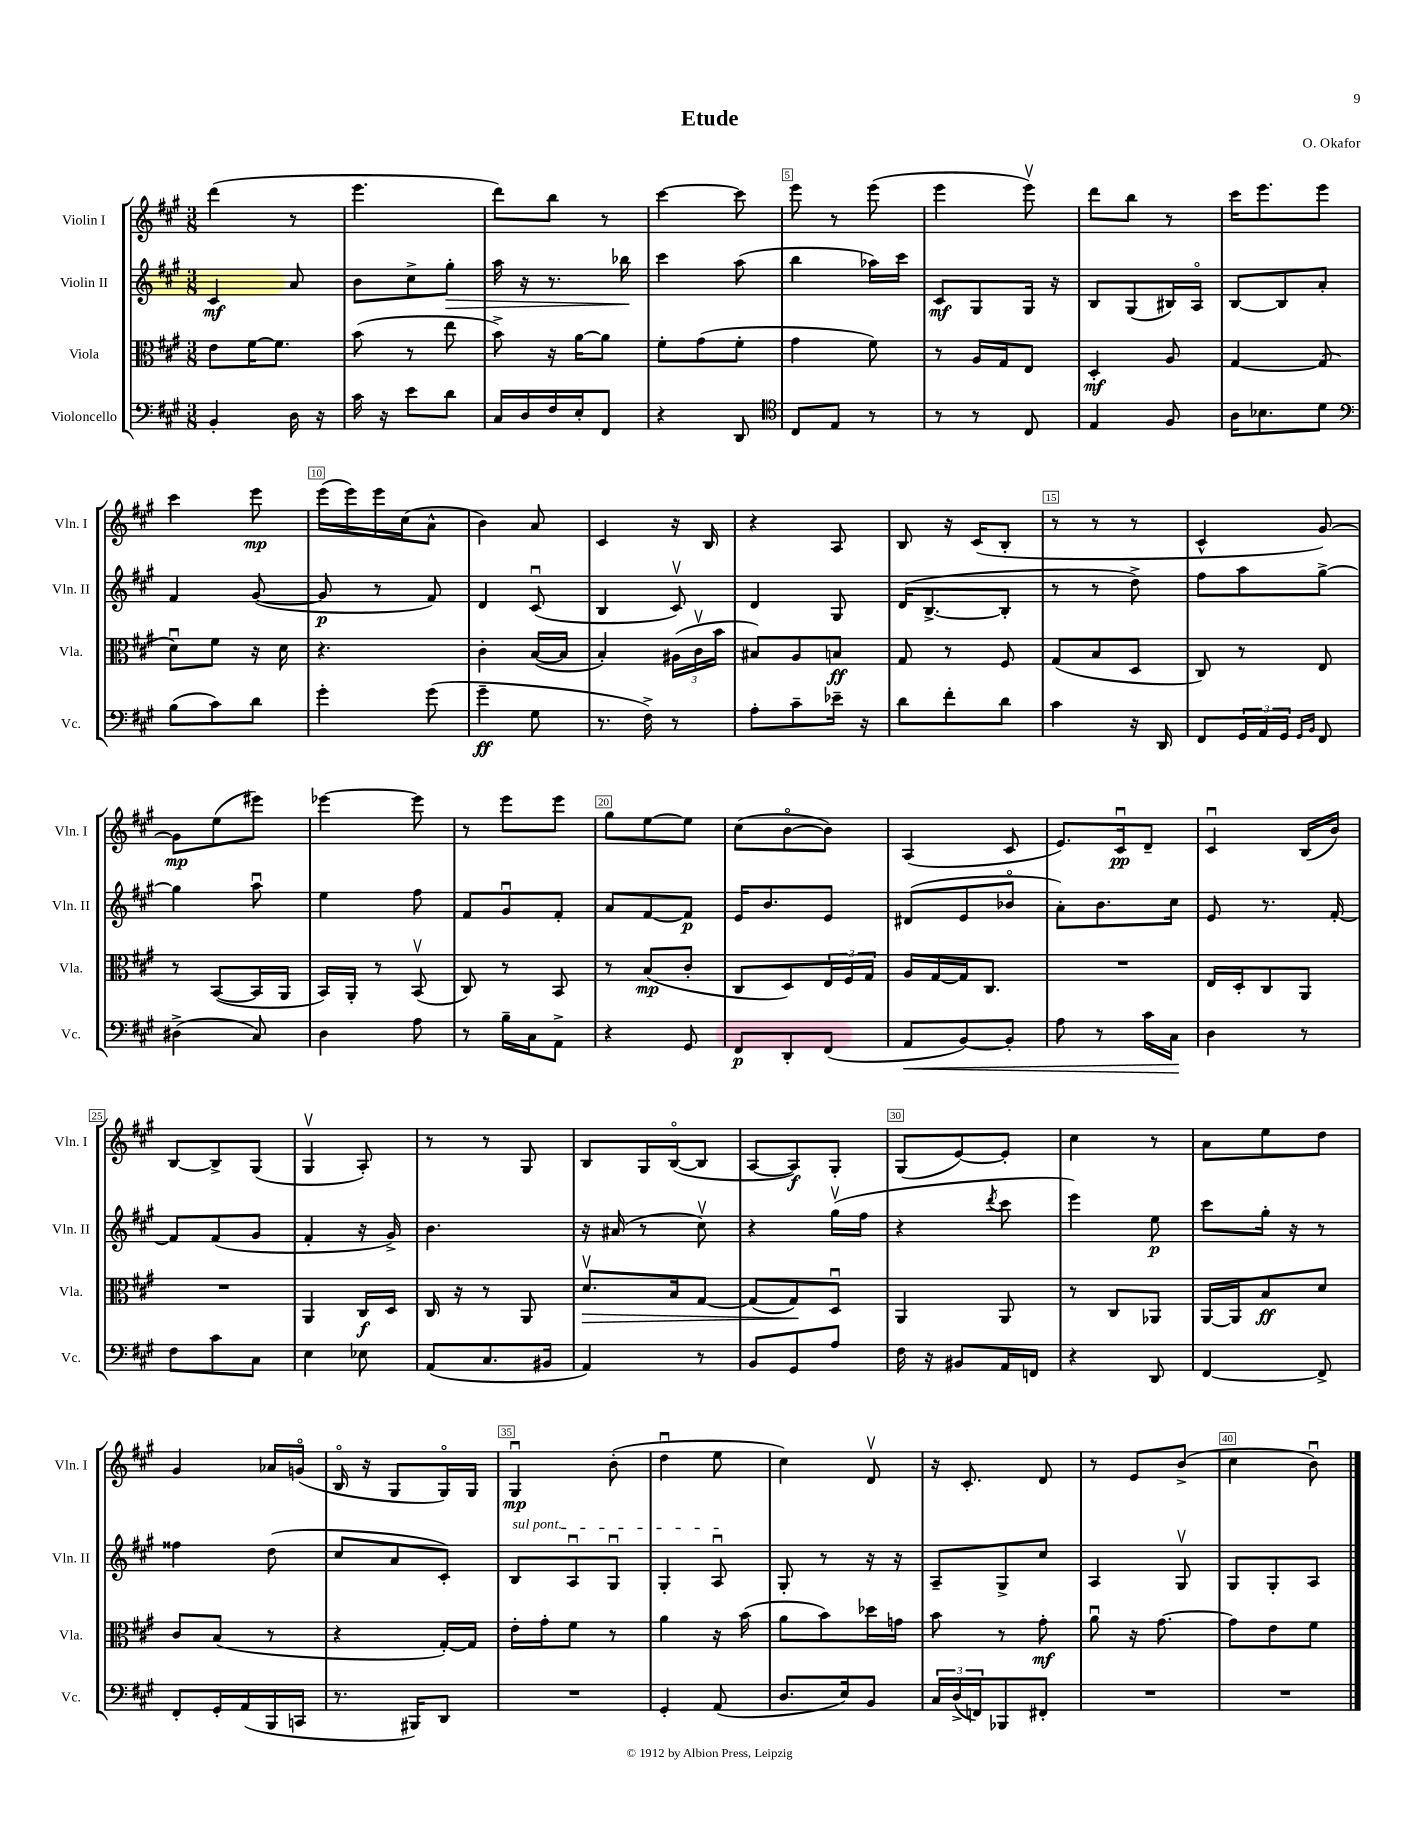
\header { title = "Etude" composer = "O. Okafor" }
<<
\new StaffGroup <<
\new Staff = "s0" \with { instrumentName = "Violin I" shortInstrumentName = "Vln. I" } {
    \clef treble \key a \major \numericTimeSignature \time 3/8
    d'''4( r8 |
    e'''4. |
    d'''8) b''8 r8 |
    cis'''4~ cis'''8 |
    e'''8 r8 e'''8( |
    e'''4 e'''8\upbow) |
    d'''8 b''8 r8 |
    cis'''16 e'''8. e'''8 |
    cis'''4 e'''8\mp |
    e'''16( e'''16) e'''16 cis''16( a'8-^ |
    b'4) a'8 |
    cis'4 r16 b16 |
    r4 a8 |
    b8 r16 cis'16( b8-. |
    r8 r8 r8 |
    cis'4-^ gis'8~) |
    gis'8\mp e''8( eis'''8) |
    ees'''4~ ees'''8 |
    r8 e'''8 e'''8 |
    gis''8 e''8~ e''8 |
    cis''8( b'8~\flageolet b'8) |
    a4( cis'8 |
    e'8.) cis'16\downbow\pp d'8-- |
    cis'4\downbow b16( b'16) |
    b8~ b8-> gis8( |
    gis4\upbow a8-.) |
    r8 r8 gis8 |
    b8 gis16 b16~\flageolet( b8 |
    a8~ a8\f) gis8-. |
    gis8( e'8~) e'8-. |
    cis''4 r8 |
    a'8 e''8 d''8 |
    gis'4 aes'16 g'16\flageolet( |
    b16\flageolet r16 gis8 gis16\flageolet) gis16 |
    gis4\downbow\mp b'8-.( |
    d''4\downbow e''8 |
    cis''4) d'8\upbow |
    r16 cis'8.-. d'8 |
    r8 e'8 b'8->( |
    cis''4 b'8\downbow) \bar "|." |
}
\new Staff = "s1" \with { instrumentName = "Violin II" shortInstrumentName = "Vln. II" } {
    \clef treble \key a \major \numericTimeSignature \time 3/8
    cis'4\mf a'8 |
    b'8 cis''8-> gis''8-.\> |
    a''16 r16 r8. bes''16\! |
    cis'''4 a''8( |
    b''4 aes''16) cis'''16 |
    cis'8\mf gis8 gis16 r16 |
    b8 gis8( bis16) a16\flageolet |
    b8~ b8 a'8-. |
    fis'4 gis'8~( |
    gis'8\p r8 fis'8) |
    d'4 cis'8\downbow( |
    b4 cis'8\upbow) |
    d'4 gis8 |
    d'16( b8.~-> b8-. |
    r8 r8 d''8->) |
    fis''8 a''8 gis''8~-> |
    gis''4 a''8\downbow |
    e''4 fis''8 |
    fis'8 gis'8\downbow fis'8-. |
    a'8 fis'8~ fis'8\p |
    e'16 b'8. e'8 |
    dis'8( e'8 bes'8\flageolet |
    a'8-.) b'8. cis''16 |
    e'8 r8. fis'16~-. |
    fis'8 fis'8( gis'8 |
    fis'4-. r16 gis'16->) |
    b'4. |
    r16 ais'16( r8 cis''8\upbow) |
    r4 gis''16\upbow( fis''16 |
    r4 \acciaccatura { d'''8 } cis'''8 |
    e'''4) e''8\p |
    cis'''8 gis''16-. r16 r8 |
    fisis''4 d''8( |
    cis''8 a'8 cis'8-.) |
    \once \override TextSpanner.bound-details.left.text = \markup { \italic "sul pont." } b8\startTextSpan a8\downbow gis8\downbow |
    gis4-. a8\downbow\stopTextSpan |
    gis8-. r8 r16 r16 |
    a8-- gis8-> cis''8 |
    a4 gis8\upbow |
    gis8 gis8-. a8 \bar "|." |
}
\new Staff = "s2" \with { instrumentName = "Viola" shortInstrumentName = "Vla." } {
    \clef alto \key a \major \numericTimeSignature \time 3/8
    e'8 fis'16~ fis'8. |
    b'8( r8 e''8 |
    b'8->) r16 a'16~ a'8 |
    fis'8-. gis'8( fis'8-. |
    gis'4 fis'8) |
    r8 a16 gis16 e8 |
    d4-.\mf a8 |
    gis4~ gis8( |
    d'8\downbow) fis'8 r16 d'16 |
    r4. |
    cis'4-. b16~( b16 |
    b4-.) \tuplet 3/2 { ais16( cis'16\upbow b'16 } |
    bis8) a8 b8\ff |
    gis8 r8 fis8 |
    gis8( b8 d8 |
    cis8) r8 e8 |
    r8 b,8~( b,16 a,16 |
    b,16) a,16-. r8 b,8\upbow( |
    cis8) r8 b,8 |
    r8 b8\mp( cis'8-. |
    cis8 d8) \tuplet 3/2 { e16 fis16 gis16 } |
    a16 gis16~ gis16 cis8. |
    R4. |
    e16 d16-. cis8 a,8 |
    R4. |
    a,4 cis16\f d16 |
    cis16 r16 r8 a,8 |
    d'8.\upbow\> b16 gis8~ |
    gis8( gis8\!) d8\downbow |
    a,4 a,8 |
    r8 cis8 aes,8 |
    a,16~ a,16 b8\ff d'8 |
    cis'8 b8( r8 |
    r4 gis16~-.) gis16 |
    e'16-. gis'16-. fis'8 r8 |
    a'4 r16 b'16( |
    a'8 b'8) des''16 g'16 |
    b'8 r8 gis'8-.\mf |
    a'8\downbow r16 gis'8.~ |
    gis'8 e'8 fis'8 \bar "|." |
}
\new Staff = "s3" \with { instrumentName = "Violoncello" shortInstrumentName = "Vc." } {
    \clef bass \key a \major \numericTimeSignature \time 3/8
    b,4-. d16 r16 |
    cis'16 r16 e'8 d'8 |
    cis16 d16 fis16 e16-. fis,8 |
    r4 d,8 |
    \clef tenor cis8 e8 r8 |
    r8 r8 cis8 |
    e4 fis8 |
    a16 bes8. d'8 |
    \clef bass b8( cis'8) d'8 |
    gis'4-. gis'8( |
    gis'4--\ff gis8 |
    r8. fis16->) r8 |
    a8-. cis'8-- ees'16-- r16 |
    d'8 fis'8-. d'8 |
    cis'4 r16 d,16 |
    fis,8 \tuplet 3/2 { gis,16 a,16 gis,16 } \grace { gis,16 b,16 } fis,8 |
    dis4->( cis8) |
    d4 a8 |
    r8 b16-- cis16 a,8-> |
    r4 gis,8 |
    fis,8\p d,8-. fis,8( |
    a,8\< b,8~) b,8-. |
    a8 r8 cis'16 cis16\! |
    d4 r8 |
    fis8 cis'8 cis8 |
    e4 ees8 |
    a,8( cis8. bis,16 |
    a,4) r8 |
    b,8 gis,8 a8 |
    fis16 r16 bis,8 a,16 f,16 |
    r4 d,8 |
    fis,4~ fis,8-> |
    fis,8-. gis,16-. a,16( b,,16 c,16 |
    r8. bis,,16) d,8 |
    R4. |
    gis,4-. a,8( |
    d8. e16) b,8 |
    \tuplet 3/2 { cis16 d16->( f,16) } bes,,8 fis,8-. |
    R4. |
    R4. \bar "|." |
}
>>
>>
\layout { \context { \Score \override BarNumber.break-visibility = ##(#f #t #t) barNumberVisibility = #(every-nth-bar-number-visible 5) \override BarNumber.stencil = #(make-stencil-boxer 0.1 0.3 ly:text-interface::print) } }
